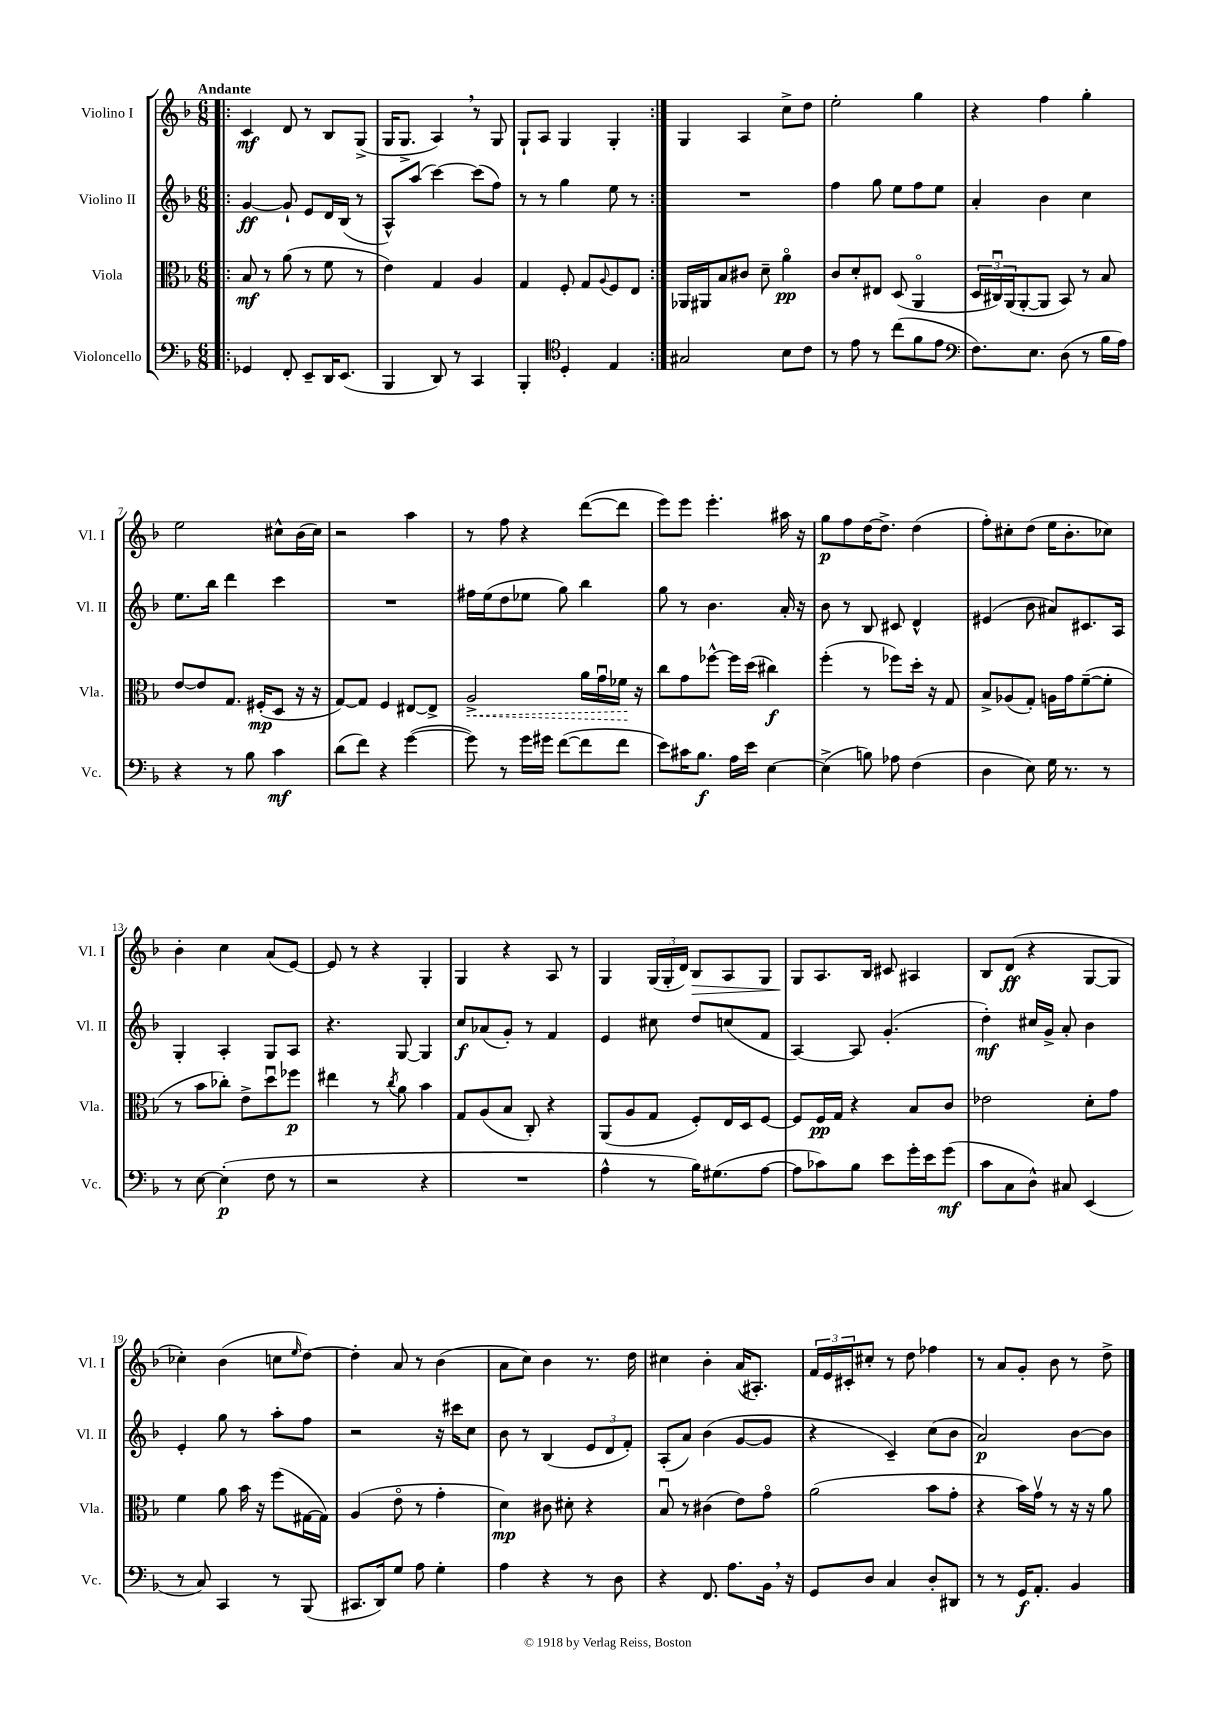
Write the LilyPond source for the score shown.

<<
\new StaffGroup <<
\new Staff = "s0" \with { instrumentName = "Violino I" shortInstrumentName = "Vl. I" } {
    \clef treble \key f \major \numericTimeSignature \time 6/8 \tempo "Andante"
    \repeat volta 2 { \bar ".|:" c'4\mf d'8 r8 bes8 g8->( |
    g16 g8.-> a4) \breathe r8 g8 |
    g8-! a8 g4 g4-. | }
    g4 a4 c''8-> d''8 |
    e''2-. g''4 |
    r4 f''4 g''4-. |
    e''2 cis''8-^ bes'16( cis''16) |
    r2 a''4 |
    r8 f''8 r4 d'''8~( d'''8 |
    e'''8) e'''8 e'''4.-. ais''16 r16 |
    g''8\p f''8 d''16~ d''8.-> d''4( |
    f''8-.) cis''8-. d''8( e''16 bes'8.-. ces''8) |
    bes'4-. c''4 a'8( e'8~) |
    e'8 r8 r4 g4-. |
    g4 r4 a8 r8 |
    g4 \tuplet 3/2 { g16( g16-. d'16) } bes8\> a8 g8 |
    g8\! a8. bes16 cis'8 ais4 |
    bes8 d'8\ff( r4 g8~ g8 |
    ces''4-.) bes'4( c''8 \grace { e''16 } d''8~) |
    d''4-. a'8 r8 bes'4( |
    a'8 c''8) bes'4 r8. d''16 |
    cis''4 bes'4-. a'16( ais8.-.) |
    \tuplet 3/2 { f'16 e'16 cis'16-. } cis''8-. r8 d''8 fes''4 |
    r8 a'8 g'8-. bes'8 r8 d''8-> \bar "|." |
}
\new Staff = "s1" \with { instrumentName = "Violino II" shortInstrumentName = "Vl. II" } {
    \clef treble \key f \major \numericTimeSignature \time 6/8
    \repeat volta 2 { \bar ".|:" g'4~\ff g'8-! e'8 d'16 bes16( r8 |
    a8-^) a''8( c'''4~) c'''8( f''8) |
    r8 r8 g''4 e''8 r8 | }
    R2. |
    f''4 g''8 e''8 f''8 e''8 |
    a'4-. bes'4 c''4 |
    e''8. bes''16 d'''4 c'''4 |
    R2. |
    fis''16 e''16( d''8 ees''8 g''8) bes''4 |
    g''8 r8 bes'4. a'16-. r16 |
    bes'8 r8 bes8 cis'8 d'4-^ |
    eis'4( bes'8 ais'8) cis'8. a16 |
    g4-. a4-. g8 a8 |
    r4. g8~ g4 |
    c''8\f aes'8( g'8-.) r8 f'4 |
    e'4 cis''8 d''8 c''8( f'8 |
    a4~) a8 g'4.-.( |
    d''4-.\mf) cis''16 g'16-> a'8-. bes'4 |
    e'4-. g''8 r8 a''8-. f''8 |
    r2 r16 cis'''16 c''8 |
    bes'8 r8 bes4( \tuplet 3/2 { e'8 d'8 f'8-.) } |
    a8-.( a'8) bes'4( g'8~ g'8 |
    r4 c'4--) c''8( bes'8 |
    a'2\p) bes'8~ bes'8 \bar "|." |
}
\new Staff = "s2" \with { instrumentName = "Viola" shortInstrumentName = "Vla." } {
    \clef alto \key f \major \numericTimeSignature \time 6/8
    \repeat volta 2 { \bar ".|:" bes8\mf r8 a'8( r8 f'8 r8 |
    e'4) g4 a4 |
    g4 f8-. g8 \appoggiatura { a8 } f8 e8 | }
    aes,16 ais,16 bes8 cis'8 d'8-- a'4\flageolet\pp |
    c'8 d'8-. eis8 d8( a,4\flageolet |
    \tuplet 3/2 { d16 cis16\downbow) a,16( } a,8~-. a,8 bes,8) r8 bes8 |
    e'8~ e'8 g8. fis16-.\mp( d8 r16 r16 |
    g8~) g8 f4 eis8~ eis8-> |
    \once \override Hairpin.style = #'dashed-line a2->\< a'16 g'16\downbow fes'16\! r16 |
    c''8 g'8 fes''8~-^ fes''16 d''16( cis''4\f) |
    f''4-.( r8 fes''8) d''16-. r16 g8 |
    bes8-> aes8( g8-.) a16 g'16 f'8~--( f'8-. |
    r8 bes'8 ces''8-.) e'8-> d''8\downbow fes''8\p |
    eis''4 r8 \acciaccatura { c''8 } a'8 bes'4 |
    g8 a8( bes8 c8-.) r4 |
    a,8( a8 g8 f8-.) e16 d16 f8~ |
    f8 f16\pp g16 r4 bes8 c'8 |
    ees'2 d'8-. g'8 |
    f'4 a'8 bes'16 r16 f''8( gis16~ gis16) |
    a4( e'8\flageolet r8 g'4-. |
    d'4\mp) cis'8 dis'8-. r4 |
    bes8\downbow r8 cis'4( e'8) g'8\flageolet |
    a'2( bes'8 g'8-. |
    r4 bes'16) g'16\upbow r8 r16 r16 a'8 \bar "|." |
}
\new Staff = "s3" \with { instrumentName = "Violoncello" shortInstrumentName = "Vc." } {
    \clef bass \key f \major \numericTimeSignature \time 6/8
    \repeat volta 2 { \bar ".|:" ges,4 f,8-. e,8-- d,16 e,8.( |
    bes,,4 d,8) r8 c,4 |
    bes,,4-. \clef tenor d4-. e4 | }
    gis2 bes8 c'8 |
    r8 e'8 r8 c''8( f'8 e'8 |
    \clef bass f8.) e8. d8( r8 bes16 a16) |
    r4 r8 bes8 c'4\mf |
    d'8( f'8) r4 g'4~( |
    g'8) r8 g'16 gis'16 f'8~( f'8 f'8 |
    e'8) cis'16 bes8.\f a16 e'16 e4~ |
    e4->( b8) aes8 f4( |
    d4 e8) g16 r8. r8 |
    r8 e8~ e4-.\p( f8 r8 |
    r2 r4 |
    R2. |
    a4-^ r8 bes16) gis8.( a8~ |
    a8 ces'8) bes8 e'8 g'16-. e'16 g'8\mf( |
    c'8 c8 d8-^) cis8 e,4( |
    r8 c8) c,4 r8 bes,,8( |
    cis,8. d,16) g8 a8 g4-. |
    a4 r4 r8 d8 |
    r4 f,8. a8. bes,16 \breathe r16 |
    g,8 d8 c4 d8-. dis,8 |
    r8 r8 g,16\f a,8.-. bes,4 \bar "|." |
}
>>
>>
